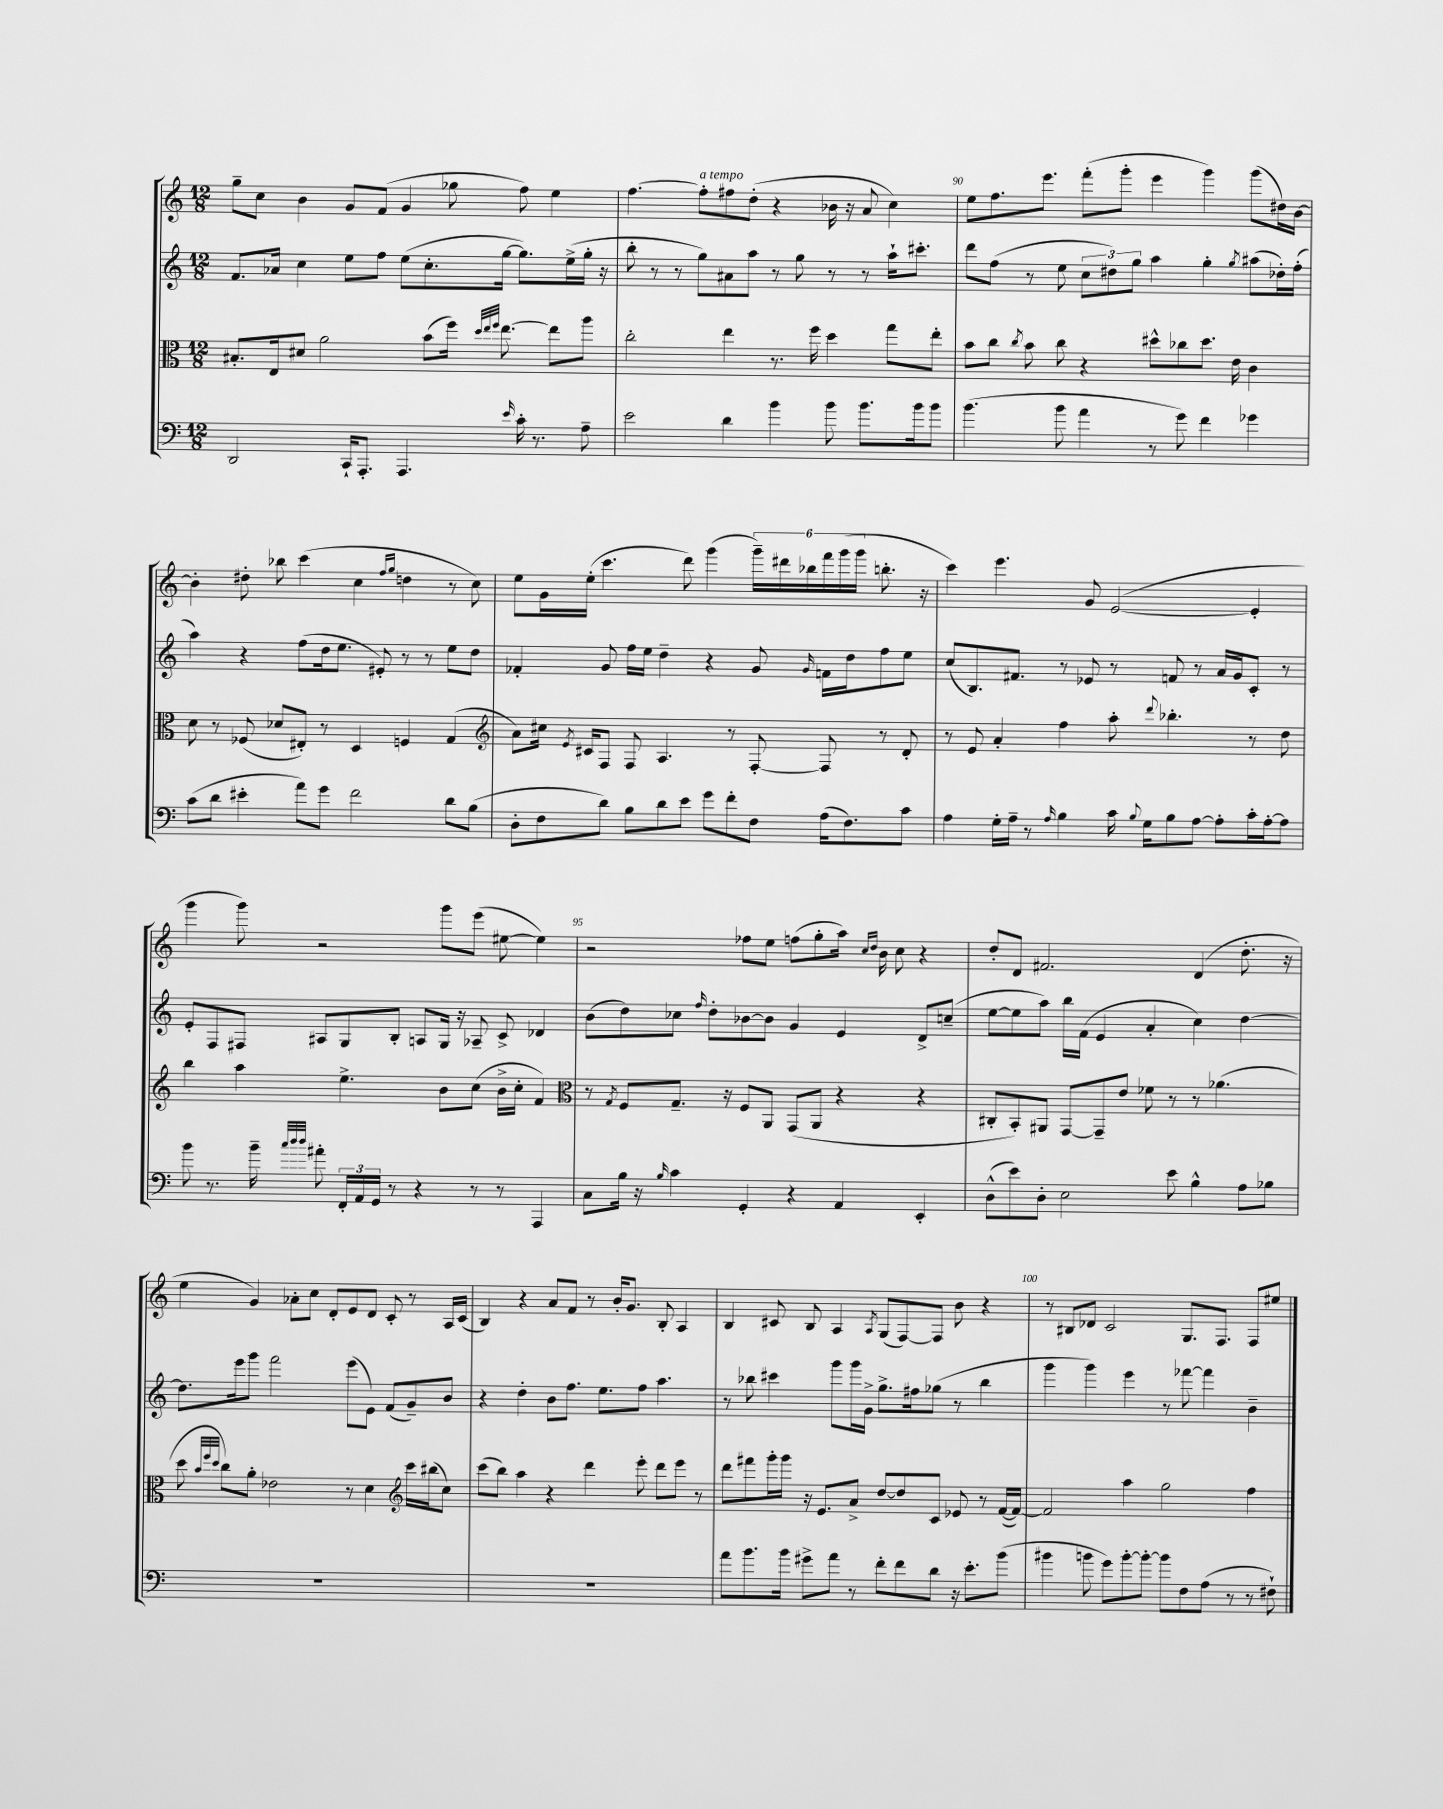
<<
\new StaffGroup <<
\new Staff = "s0" {
    \clef treble \key c \major \numericTimeSignature \time 12/8
    \autoBeamOff g''8[-- c''8] b'4 g'8[ f'8]( g'4 ges''8 f''8) e''4 |
    f''4.~ f''8[-.^\markup { \italic "a tempo" } fis''8 d''8]-.( r4 bes'16 r16 a'8 c''4) |
    e''8[ f''8. e'''8.] f'''8[-.( g'''8]-. e'''4 g'''4) g'''8[( dis''16) b'16]~ |
    b'4-. dis''8-. bes''8 c'''4( c''4 \grace { f''16[ g''16] } d''4 r8 c''8) |
    e''8[ g'16 e''16]-.( c'''4. d'''8) g'''4( \tuplet 6/4 { g'''16[--) dis'''16 bes''16 f'''16 g'''16( g'''16] } b''8.-. r16 |
    c'''4) e'''4. g'8 e'2~( e'4-. |
    g'''4 g'''8) r2 g'''8[ e'''8]( eis''8~ eis''4) |
    r2 fes''8[ e''8] f''8[( g''8-. a''16]) \grace { c''16[ d''16] } b'16 c''8 r4 |
    d''8[-. d'8] fis'2. d'4( d''8.-. r16 |
    e''4 g'4) aes'8[-. c''8] d'8[-. e'8 d'8] c'8-. r8 a16[ c'16]( |
    b4) r4 a'8[ f'8] r8 b'16[-. g'8.] b8-. a4 |
    b4 cis'8 b8 a4 \acciaccatura { a8 } g8[( f8~) f8] b'8 r4 |
    r8 bis8[ des'8] c'2 g8.[ f8.] f8[ eis''8] \bar "|." |
}
\new Staff = "s1" {
    \clef treble \key c \major \numericTimeSignature \time 12/8
    \autoBeamOff f'8.[ aes'16] c''4 e''8[ f''8] e''8[( c''8.-. g''16]~ g''8.[) e''16->( g''16]-. r16 |
    b''8-. r8 r8 g''8[) ais'8 a''8] r8 g''8 r8 r8 a''16[-! cis'''8.]-. |
    d'''8[ f''8]( r8 e''8 \tuplet 3/2 { c''8[ dis''8) g''8] } a''4 g''4-. \acciaccatura { g''8 } ais''8[( des''16-.) f''16]-.( |
    a''4) r4 f''8[( d''16 e''8.] eis'8-.) r8 r8 e''8[ d''8] |
    fes'4-. g'8 f''16[ e''16] d''4-- r4 g'8 \grace { g'16 } f'16[ d''16 f''8 e''8] |
    c''8[( b8.) fis'8.] r8 ees'8 r8 f'8 r8 a'16[ g'16 c'8]-. r8 |
    e'8[-. f8 fis8] ais8[ g8 b8]-. a8[ g16] r16 aes8-- c'8-> des'4 |
    b'8[( d''8) ces''8] \grace { f''16 } d''8[-. bes'8~ bes'8] g'4 e'4 d'8[-> c''8]--( |
    e''8[~ e''8 a''8]) b''16[ f'16]( e'4 a'4-. c''4) d''4~ |
    d''8.[ e'''16 g'''8] f'''2 e'''8[( e'8]) f'8[( g'8--) b'8] |
    r4 d''4-. b'8[ f''8.] e''8.[ f''8] a''4. |
    r8 bes''8 cis'''4 g'''8[ g'''16 g'16]-> g''8.[-> fis''16 ges''8]( r8 bes''4 |
    g'''4 g'''4) e'''4 r8 fes'''8~ fes'''4 b'4-- \bar "|." |
}
\new Staff = "s2" {
    \clef alto \key c \major \numericTimeSignature \time 12/8
    \autoBeamOff bis8.[-. e16 dis'8] a'2 b'8[( f''16]) \grace { d''32[ e''32 f''32] } e''8.~ e''8[ a''8] |
    c''2-. e''4 r8. f''16 d''4 g''8[ e''8]-. |
    b'8[ c''8] \acciaccatura { c''8 } b'8 c''8 r4 dis''8[-^ ces''8 dis''8.] e'16 c'4 |
    d'8 r8 fes8( des'8[ eis8]-.) r8 d4 f4 g4( |
    \clef treble a'8[) cis''16] \acciaccatura { e'8 } cis'16[ f8] f8 a4. r8 f8~-. f8 r8 d'8-. |
    r8 e'8 a'4-. f''4 a''8-. \appoggiatura { d'''8 } bes''4.-. r8 d''8 |
    b''4 a''4 e''4.-> b'8[ c''8]( b'16[-> c''16]-. f'4) |
    \clef alto r8 \acciaccatura { g8 } f8[ g8.]-- r16 f8[ a,8] g,8[( a,8] r4 r4 |
    cis8[-. b,8-.) ais,8] g,8[~ g,8-- e'8] fes'8 r8 r8 aes'4.( |
    d''8 \grace { b'32[ f''32 d''32] } c''8[) a'8]-. ees'2 r8 d'4 \clef treble c'''16[ bis''16( c''8]) |
    c'''8[( b''8]) a''4 r4 d'''4 e'''8-. d'''8[ e'''8] r8 |
    d'''8[ fis'''8 g'''16-. g'''16] r16 e'8.[ a'8]-> d''8[~ d''8 c'8] ees'8 r8 f'16[~( f'16]~) |
    f'2 a''4 g''2 f''4 \bar "|." |
}
\new Staff = "s3" {
    \clef bass \key c \major \numericTimeSignature \time 12/8
    \autoBeamOff d,2 c,16[-! a,,8.]-. a,,4. \grace { e'16 } c'16-. r8. a8-- |
    e'2 d'4 b'4 b'8 b'8.[ b'16 b'8] |
    b'4.( b'8 a'4 r8 g'8) f'4 ges'4 |
    c'8[( d'8] eis'4-. a'8[) g'8] f'2 d'8[ b8]( |
    d8[-. f8 d'8]) b8[ d'8 e'8] g'8[ f'8-. f8] a16[( f8.) c'8] |
    a4 g16[-. a16]-- r8 \grace { a16 } b4 c'16 \appoggiatura { b8 } g16[ b8 a8]~ a8[-. c'16-. a16~-. a8] |
    b'8 r8. b'16-- \grace { c''32[ d''32 d''32] } ais'8-. \tuplet 3/2 { f,16[-. a,16 g,16] } r8 r4 r8 r8 a,,4 |
    c8[ b16] r16 \grace { b16 } c'4 g,4-. r4 a,4 e,4-. |
    d8[-^( e'8) d8]-. e2 e'8 b4-^ a8[ bes8] |
    R1. |
    R1. |
    a'8[ b'8. b'16] gis'8[-> a'8] r8 f'8[-. f'8 d'8] r16 e'8.[-. b'8]( |
    bis'4 b'8 g'8[) b'8~-. b'8]~-. b'8[ f8 a8]( r8 r8 fis8-!) \bar "|." |
}
>>
>>
\layout { \context { \Score currentBarNumber = #88 \override BarNumber.break-visibility = ##(#f #t #t) barNumberVisibility = #(every-nth-bar-number-visible 5) } }
